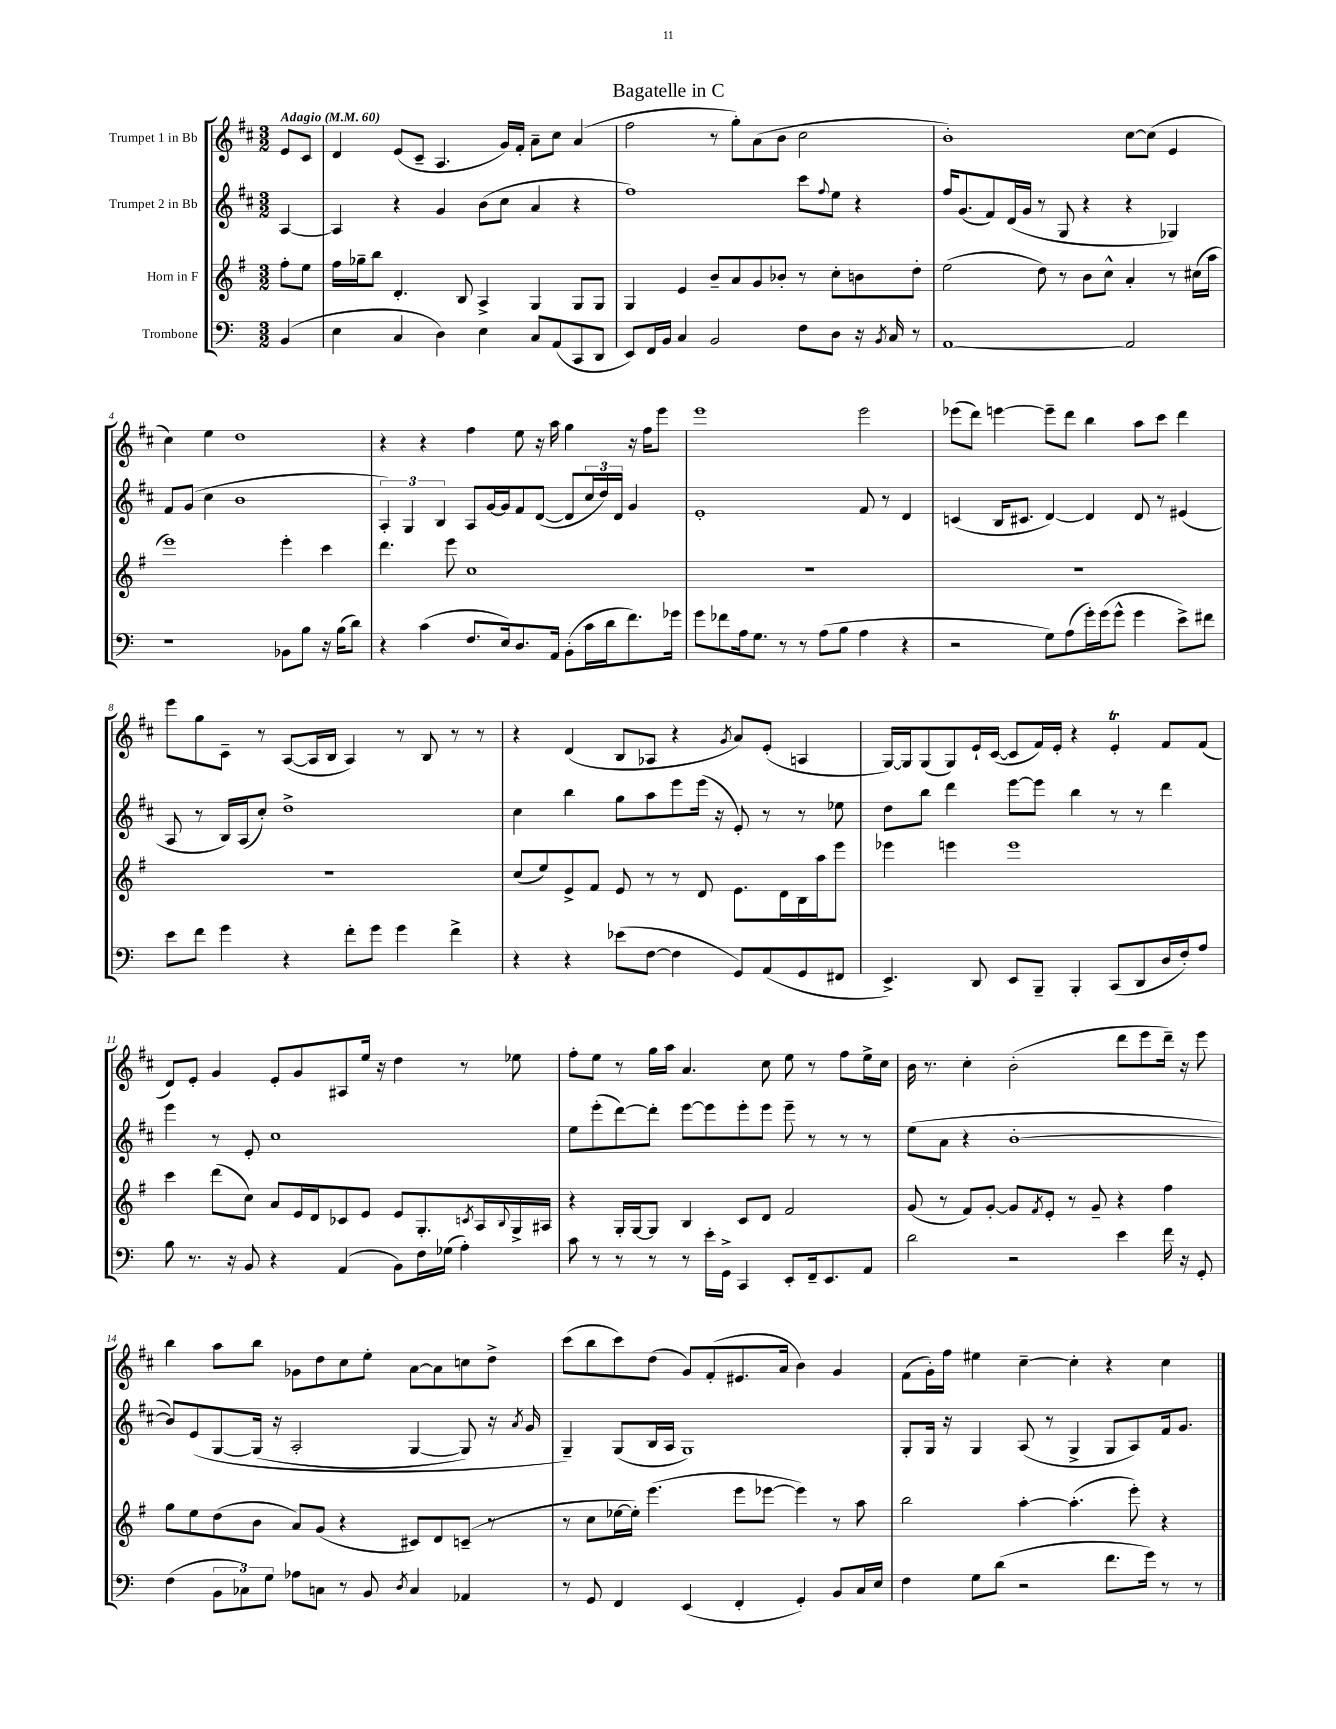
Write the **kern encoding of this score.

**kern	**kern	**kern	**kern
*part4	*part3	*part2	*part1
*staff4	*staff3	*staff2	*staff1
*I"Trombone	*I"Horn in F	*I"Trumpet 2 in Bb	*I"Trumpet 1 in Bb
*clefF4	*clefG2	*clefG2	*clefG2
*k[]	*k[f#]	*k[f#c#]	*k[f#c#]
*M3/2	*M3/2	*M3/2	*M3/2
*MM60	*MM60	*MM60	*MM60
=	=	=	=
!	!	!	!LO:TX:a:B:t=Adagio
(4BB/	8ff#'\L	[4A/	8e/L
.	8ee\J	.	8c#/J
=1	=1	=1	=1
4E\	16ff#\LL	4A/]	4d/
.	16gg-X~\J	.	.
.	8bb\J	.	.
4C/	4.d'/	4r	(8e/L
.	.	.	8c#~/J
4D\)	.	4g/	4.A/
.	8B/	.	.
4E\	4A^/	(8b\L	.
.	.	8cc#\J	16g/LL)
.	.	.	16f#'/JJ
8C/L	4G/	4a/	8a~\L
(8AA/	.	.	8cc#\J
8CC/	8G/L	4r	(4a/
8DD/J	8G/J	.	.
=2	=2	=2	=2
8EE/L)	4G/	1ff#)	2ff#\
16FF/L	.	.	.
16BB/JJ	.	.	.
4C/	4e/	.	.
2BB/	8b~/L	.	8r
.	8a/	.	8gg'\L)
.	8g/	.	(8a\
.	8b-X'/J	.	8b\J
8F\L	8r	8ccc#\L	2cc#\
.	.	8qqff#/	.
8D\J	8cc'\L	8ee\J	.
16r	8bn\	4r	.
8qBB/	.	.	.
16C/	.	.	.
8r	8dd'\J	.	.
=3	=3	=3	=3
[1AA	(2ee\	16ff#/KL	1b')
.	.	(8.g/	.
.	.	8f#/)	.
.	.	(16d/L	.
.	.	16g/JJ	.
.	8dd\)	8r	.
.	8r	8G/	.
.	8b\L	4r	.
.	8cc^^\J	.	.
2AA/]	4a'/	4r	[8cc#\L
.	.	.	(8cc#\J]
.	8r	4G-X/)	4e/
.	(16cc#X\LL	.	.
.	16aa\JJ	.	.
!!LO:LB:g=z
=4	=4	=4	=4
1r	1eee)	8f#/L	4cc#\)
.	.	(8g/J	.
.	.	4cc#\	4ee\
.	.	1b	1dd
8BB-X\L	4eee'\	.	.
8B\J	.	.	.
16r	4ccc\	.	.
(16B\KL	.	.	.
8d\J)	.	.	.
=5	=5	=5	=5
4r	4.ddd\	6A'/)	4r
.	.	6G/	.
(4c\	.	.	4r
.	.	6B/	.
.	8eee\	.	.
8.F/L	1cc	8A/L	4ff#\
.	.	[16g/L	.
16E/k)	.	16g/J]	.
8.D/	.	8f#/	8ee\
.	.	([8d/J	16r
16AA/Jk	.	.	16aa\
(8BB'\L	.	8d/L]	4gg\
16c\L	.	24cc#/L	.
.	.	24dd/)	.
16d\J	.	.	.
.	.	24d/JJ	.
8.f\)	.	4g/	16r
.	.	.	16ff#\KL
.	.	.	8eee\J
16g-X\Jk	.	.	.
=6	=6	=6	=6
8g\L	1.r	1e'	1eee
8f-X\	.	.	.
16A\k	.	.	.
8.G\J	.	.	.
8r	.	.	.
8r	.	.	.
(8A\L	.	.	.
8B\J	.	.	.
4A\	.	8f#/	2eee\
.	.	8r	.
4r	.	4d/	.
=7	=7	=7	=7
2r	1.r	(4cn/	(8eee-X\L
.	.	.	8ddd\J)
.	.	16B/KL	[4eeen\
.	.	8.c#X/J	.
8G\L)	.	[4d/)	8eee~\L]
(8A\	.	.	8ddd\J
16g'\L)	.	4d/]	4bb\
(16g\J	.	.	.
8g^^\J	.	.	.
4g\	.	8d/	8aa\L
.	.	8r	8ccc#\J
8e^\L)	.	(4e#X/	4ddd\
8f#X\J	.	.	.
!!LO:LB:g=z
=8	=8	=8	=8
8e\L	1.r	8A/	8eee\L
8f\J	.	8r	8gg\
4g\	.	16B/LL)	8c#~\J
.	.	(16A/J	.
.	.	8cc#'/J)	8r
4r	.	1dd^	([8A/L
.	.	.	16A/L]
.	.	.	16B/JJ
8f'\L	.	.	4A/)
8g\J	.	.	.
4g\	.	.	8r
.	.	.	8B/
4f^\	.	.	8r
.	.	.	8r
=9	=9	=9	=9
4r	(8cc/L	4cc#\	4r
.	8ee/)	.	.
4r	8e^/	4bb\	(4d/
.	8f#/J	.	.
(8e-X\L	8e/	8gg\L	8B/L
[8F\J	8r	8aa\	8A-X/J
4F\]	8r	8eee\	4r
.	8d/	(16eee\Jk	.
.	.	16r	.
.	.	.	8qg/
8GG/L)	8.e\L	8e'/)	8a/L)
(8AA/	.	8r	(8e'/J
.	16d\L	.	.
8GG/	16B\	8r	4An/
.	16aa\J	.	.
8FF#X/J	8eee\J	8ee-X\	.
=10	=10	=10	=10
4.EE^/)	4eee-X\	8dd\L	[16G/LL)
.	.	.	16G/J]
.	.	8bb\J	(8G/
.	4eeen\	4ddd\	8G/)
8DD/	.	.	16e`/L
.	.	.	([16c#/JJ
8EE/L	1eee	[8eee\L	8c#/L]
8BBB~/J	.	8eee\J]	16f#/L)
.	.	.	16e'/JJ
4BBB'/	.	4bb\	4r
(8CC/L	.	8r	4eT'/
8DD/	.	8r	.
16D/L	.	4ddd\	8f#/L
16F'/J)	.	.	.
8A/J	.	.	(8f#/J
!!LO:LB:g=z
=11	=11	=11	=11
8B\	4ccc\	4eee\	8d/L)
8.r	.	.	8e'/J
.	(8ddd\L	8r	4g/
16r	.	.	.
8BB/	8cc\J)	8e'/	.
4r	8a/L	1cc#	8e'/L
.	16e/L	.	8g/
.	16d/J	.	.
(4AA/	8c-X/	.	8A#X/
.	8e/J	.	16ee/Jk
.	.	.	16r
8BB\L)	8e/L	.	4dd\
16F\L	8.G'/	.	.
(16G-X\JJ	.	.	.
4A'\)	.	.	8r
.	8qcn/	.	.
.	16A/L	.	.
.	8qqB/	.	.
.	16G^/	.	8ee-X\
.	16A#X/JJ	.	.
=12	=12	=12	=12
8c\	4r	8ee\L	8ff#'\L
8r	.	(8eee'\	8ee\J
8r	16G'/LL	[8ddd\)	8r
.	[16G/J	.	.
8r	8G/J]	8ddd'\J]	16gg\LL
.	.	.	16aa\JJ
8r	4B/	[8eee\L	4.a/
16e'\LL	.	8eee\]	.
16GG^\JJ	.	.	.
4CC/	8c/L	8eee'\	.
.	8d/J	8eee\J	8cc#\
8EE'/L	2f#/	8eee~\	8ee\
16FF~/k	.	8r	8r
8.EE/	.	.	.
.	.	8r	8ff#\L
8AA/J	.	8r	16ee^\L
.	.	.	16cc#\JJ
=13	=13	=13	=13
2d\	(8g/	(8ee\L	16b\
.	.	.	8.r
.	8r	8a\J	.
.	8f#/L)	4r	4cc#'\
.	[8g'/J	.	.
2r	8g/L]	[1b'	(2b'\
.	8qf#/	.	.
.	8e'/J	.	.
.	8r	.	.
.	8g~/	.	.
4e\	4r	.	8ddd\L
.	.	.	8eee\
16f\	4ff#\	.	16ddd~\Jk)
16r	.	.	16r
8GG'/	.	.	8eee\
!!LO:LB:g=z
=14	=14	=14	=14
(4F\	8gg\L	8b/L])	4bb\
.	8ee\	(8e/	.
12BB\L	(8dd\	[8G/	8aa\L
12C-X\)	.	.	.
.	8b\J	(16G/Jk]	8bb\J
12G\J	.	.	.
.	.	16r	.
8A-X\L	8a/L)	2A'/	8g-X\L
8Cn\J	(8g/J	.	8dd\
8r	4r	.	8cc#\
8BB/	.	.	8ee'\J
8qD/	.	.	.
4C/	8c#X/L)	[4G/	[8a\L
.	8d/	.	8a\]
4AA-X/	(8cn~/J	8G/])	8ccn\
.	8r	16r	8dd^\J
.	.	8qa/	.
.	.	16g/	.
=15	=15	=15	=15
8r	8r	4G~/)	(8ccc#\L
8GG/	8cc\L	.	8bb\
4FF/	[16ee-X\L	(8G/L	8ccc#\)
.	16ee-'\JJ])	.	.
.	(4.eee\	16B/L	(8dd\J
.	.	16A/JJ	.
(4EE/	.	1G)	8g/L)
.	.	.	(8f#'/
4FF'/	8eee\L	.	8.e#X/
.	[8eee-X\J	.	.
.	.	.	16a/Jk
4GG'/)	4eee-\])	.	4b\)
8BB/L	8r	.	4g/
16C/L	8aa\	.	.
16E/JJ	.	.	.
=16	=16	=16	=16
4F\	2bb\	8G'/L	(8f#\L
.	.	16G/Jk	16g'\L)
.	.	16r	16ff#\JJ
8G\L	.	4G/	4ee#X\
(8d\J	.	.	.
2r	[4aa'\	(8A/	[4cc#~\
.	.	8r	.
.	(4.aa'\]	4G^/	4cc#'\]
8.f\L	.	8G/L	4r
.	8eee'\)	8A/)	.
16g\Jk)	.	.	.
8r	4r	16f#/k	4cc#\
.	.	8.g/J	.
8r	.	.	.
==	==	==	==
*-	*-	*-	*-
